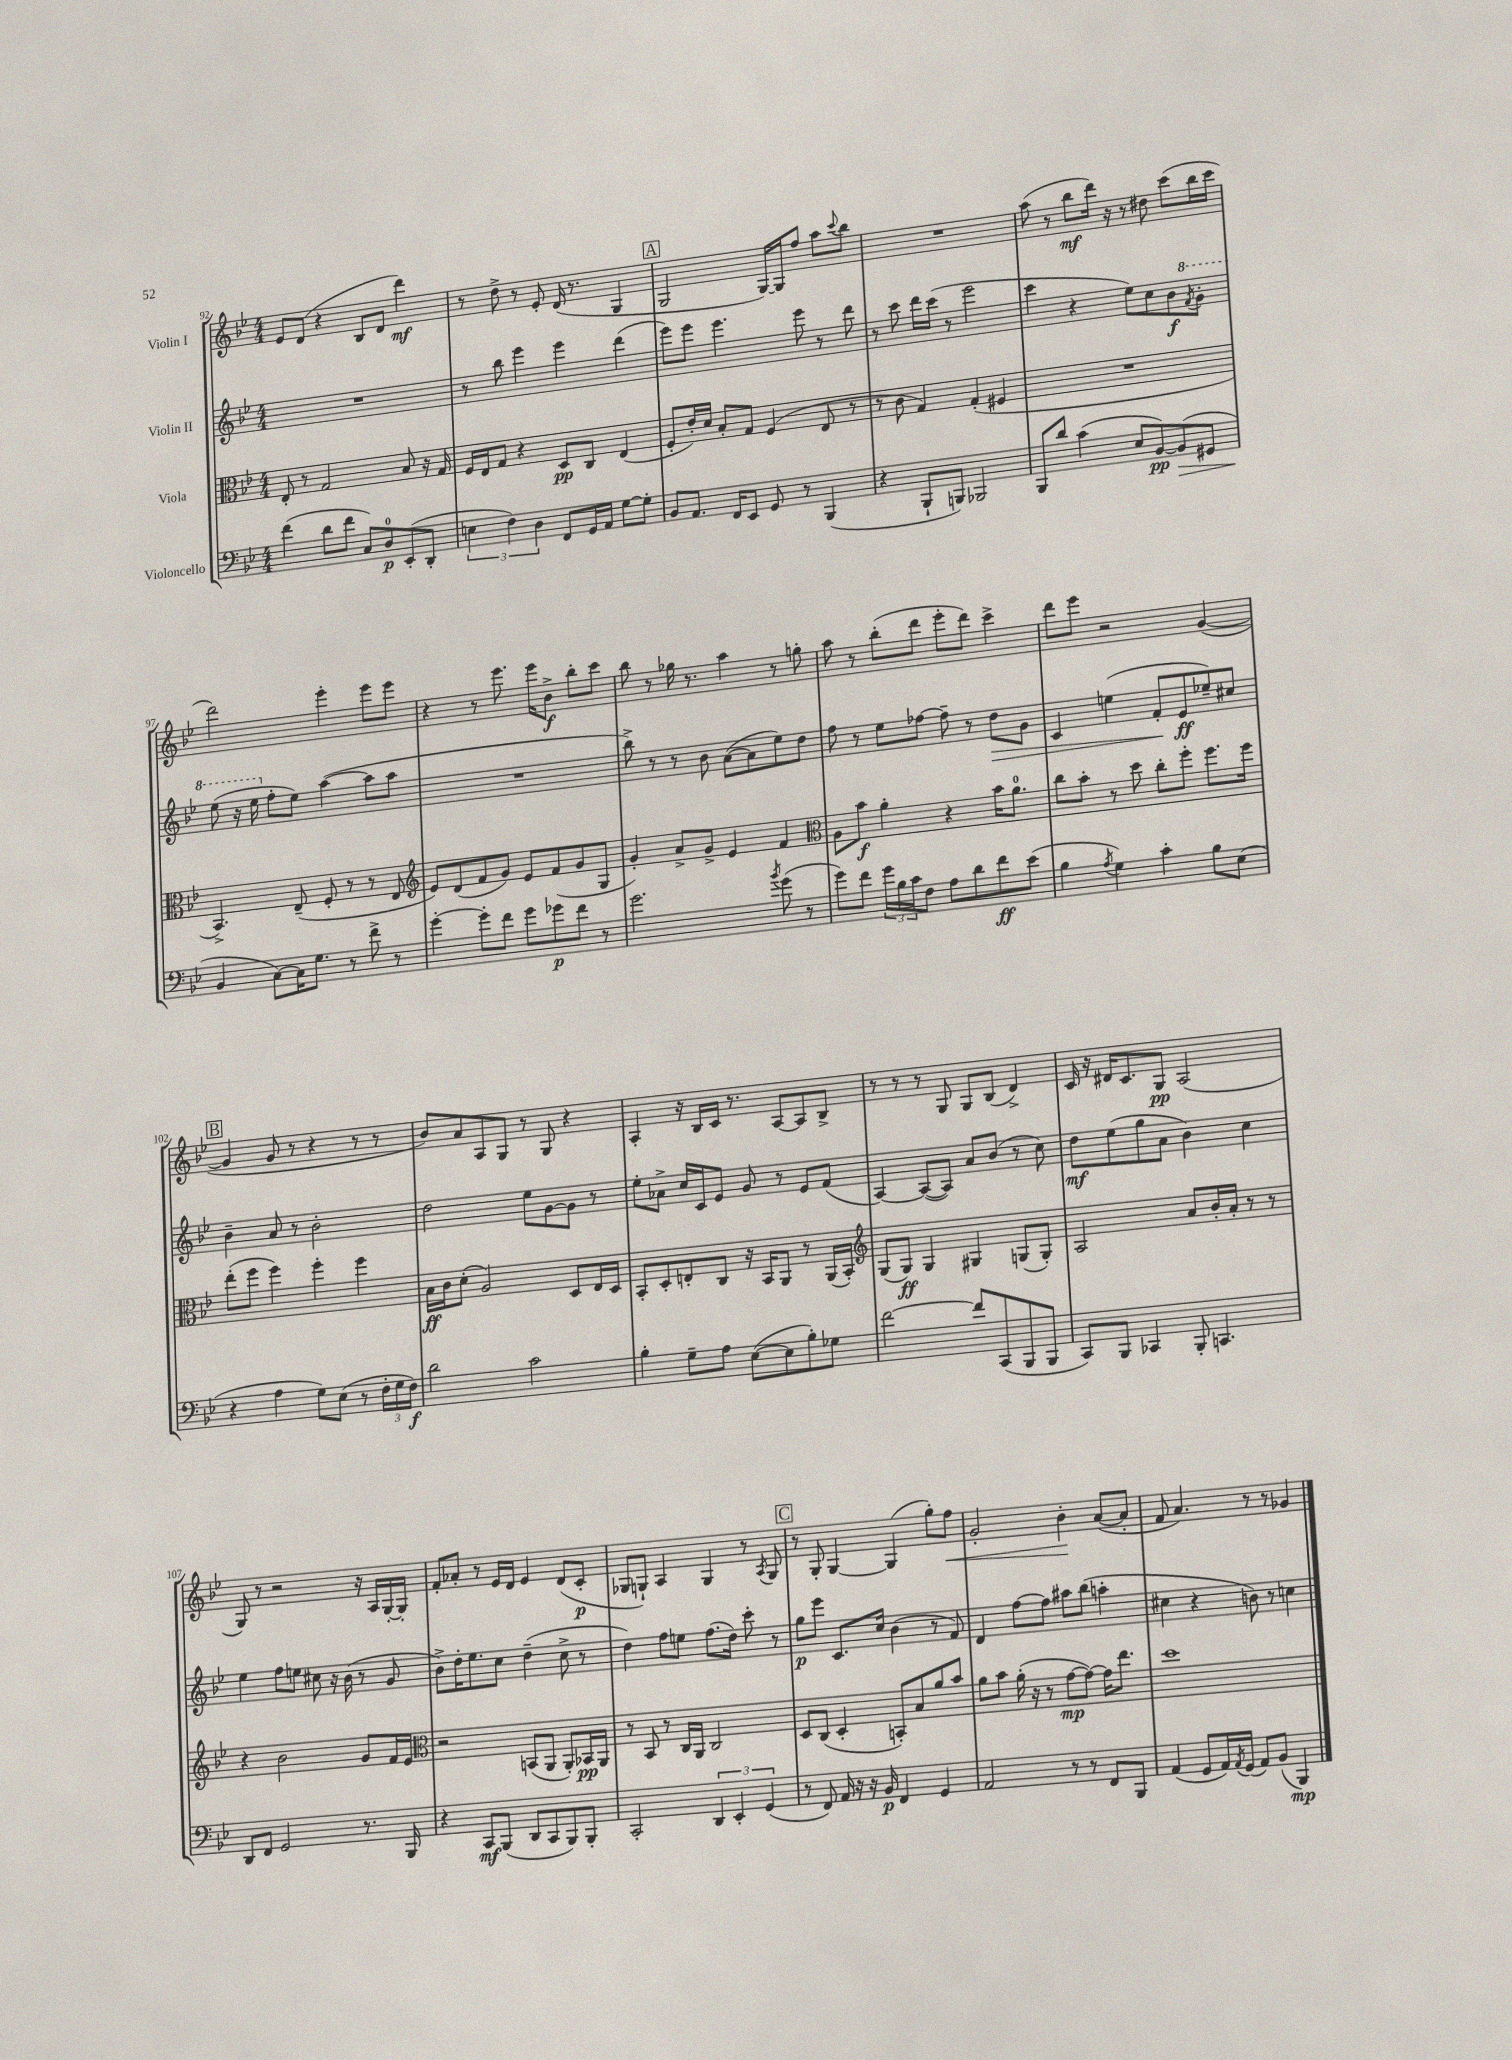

**kern	**kern	**kern	**kern
*staff4	*staff3	*staff2	*staff1
*clefF4	*clefC3	*clefG2	*clefG2
*k[b-e-]	*k[b-e-]	*k[b-e-]	*k[b-e-]
*M4/4	*M4/4	*M4/4	*M4/4
(4f	8E-'	1r	8e-
.	8r	.	(8d
8d	2G	.	4r
8f	.	.	.
8C)	.	.	8B-
8D	.	.	8d
(8EE-'	8B-	.	4ddd)
8DD'	16r	.	.
.	16G	.	.
=	=	=	=
6E	16F	8r	8r
.	16E-	.	.
.	8G	8bb-	8dd^
6F)	.	.	.
.	4r	4eee-	8r
6D	.	.	.
.	.	.	8e-'
8FF	8D	4eee-	(16d
.	.	.	8.r
16GG	8C	.	.
16AA	.	.	.
[8G	(4E-	(4ddd	4G
8G']	.	.	.
=	=	=	=
8BB-	8F'	8eee-)	2G
8.AA	16e-')	8eee-	.
.	16d	.	.
.	8B-'	4.eee-	.
16FF	.	.	.
8EE-	8G	.	.
8GG	(4F	.	[16G)
.	.	.	16G]
8r	.	8eee-	8ff
(4BBB-	8E-	8r	8aa
.	.	.	8qqccc
.	8r	8ddd	8bb-
=	=	=	=
4r	8r	8r	1r
.	8c	8ccc	.
8BBB-`	4G)	16ddd	.
.	.	(16ccc	.
8BBB)	.	8r	.
2BBB-	(4G'	2eee-	.
.	4F#	.	.
=	=	=	=
8BBB-	1r	4ccc	(8aa
8d	.	.	8r
(4c	.	4r	8bb-
.	.	.	16ddd)
.	.	.	16r
8E-	.	8ee-)	8r
[8BB-)	.	8cc	8dd#
(8BB-]	.	8b-	(8ccc
.	.	8qff	.
8GG#	.	8gg'	16bb-
.	.	.	16ccc
=	=	=	=
4BB-	4.BB-^)	(8eee-	2ddd)
.	.	16r	.
.	.	16eee-	.
[8C)	.	8ff'	.
16C]	(8E-~	8ee-)	.
8.G	.	.	.
.	8F'	([4aa	4eee-'
8r	8r	.	.
8f^	8r	8aa]	8eee-
8r	8E-	8aa	8eee-
=	=	=	=
*	*clefG2	*	*
[4g'	8e-)	1r	4r
.	(8d	.	.
8g']	8f	.	8r
8f	8g)	.	8.eee-
8g	8e-	.	.
.	.	.	16eee-
8g-	(8f	.	8b-^
8f	8g	.	8bb-'
8r	8G	.	8ccc
=	=	=	=
2.g	4g')	8bb-^)	8bb-
.	.	8r	8r
.	8a^	8r	16gg-
.	.	.	8.r
.	8g^	8b-	.
.	4e-	([8a	4aa
.	.	8a]	.
8qb-	.	.	.
(8g	4f	8ee-)	8r
8r	.	8dd	8gg'
=	=	=	=
*	*clefC3	*	*
8g)	8A	8ff	8aa
8f	8b-	8r	8r
24g	4a'	8ee-	(8bb-'
24B-	.	.	.
24c	.	.	.
8F	.	[8ff-	8ddd
8A	4r	8ff-~]	8eee-'
8d	.	8r	8ddd)
8f	16b-	8dd	4ccc^
.	8.a	.	.
(8e-	.	8g	.
=	=	=	=
4B-	8cc	4c	8ddd
.	8b-'	.	8eee-
8qA	.	.	.
4G)	8r	(4ee	2r
.	8dd	.	.
4c'	8cc'	8f'	.
.	8ff'	8e-	.
8B-	8.ff	8ee-~)	([4g
(8E-	.	8cc#	.
.	16ff	.	.
=	=	=	=
4r	(8ee-'	4b-~	4g]
.	8ff	.	.
4A	4ff)	8a	8g
.	.	8r	8r
8G)	4ff'	2b-'	4r
(8E-	.	.	.
8r	4ff	.	8r
24F'	.	.	8r
24G	.	.	.
24F)	.	.	.
=	=	=	=
2d	16B-	2dd	8b-)
.	16c	.	.
.	(8d'	.	8a
.	2A)	.	8A
.	.	.	8G
2c	.	8ee-	8r
.	.	[8g	8G
.	8D	8g]	4r
.	16E-	8r	.
.	16D	.	.
=	=	=	=
4B-'	8BB-'	8ee-'	4A'
.	8D'	8a-^	.
8G~	8E'	16cc	16r
.	.	16c	16B-
8A	8C	8e-	16c
.	.	.	8.r
([8E-	16r	8g	.
.	16BB-	.	.
8E-]	8AA	8r	[8A
8B-')	8r	8e-	8A]
8G-	(16AA	(8f	8B-^
.	16BB-')	.	.
=	=	=	=
*	*clefG2	*	*
[2f	(8G	[4A)	8r
.	8G)	.	8r
.	4G	(8A_	8r
.	.	8A])	8G
8f]	4G#	8a	8G
(8CC	.	(8b-	(8B-
8BBB-	(8G	8r	4d^)
8BBB-	8G')	8cc)	.
=	=	=	=
8CC)	2A	8dd	16c
.	.	.	16r
8BBB-	.	(8ee-	16d#
.	.	.	8.c
4CC-	.	8gg	.
.	.	8a	8G
8BBB-'	8a	4b-)	(2A
4.CC	16b-'	.	.
.	16a'	.	.
.	8r	4cc	.
.	8r	.	.
=	=	=	=
8DD	4r	4ee-	8G)
8FF	.	.	8r
2GG	2b-	8ff	2r
.	.	8ee	.
.	.	8cc#	.
.	.	16r	.
.	.	(16b-	.
8.r	8g	8r	16r
.	.	.	16A
.	16f	8g	[16G'
16BBB-	16e-	.	16G']
=	=	=	=
*	*clefC3	*	*
4r	2r	8b-^)	8f'
.	.	16dd'	8a-'
.	.	8.ee-	.
8CC	.	.	8r
(8BBB-	.	8cc	16e-
.	.	.	16d
8DD	(8BB	(4dd~	4e-
8CC	8AA	.	.
8BBB-)	8AA')	8cc^	(8d
8BBB-'	16BB-	8r	8c'
.	16AA	.	.
=	=	=	=
2CC'	8r	4dd)	8G-
.	8BB-	.	8G`)
.	8r	8ff	4A
.	16C	8ee	.
.	16AA	.	.
6DD	2C	(8.ff	4G
6EE-'	.	.	.
.	.	16dd)	.
.	.	8ccc'	8r
(6GG	.	.	.
.	.	.	8qA
.	.	8r	8G
=	=	=	=
8r	8D	8gg	8r
8FF)	(8C	8eee-	8G'
16AA	4D'	8.c	[4G
16r	.	.	.
16r	.	.	.
16BB-	.	16cc	.
4FF	8BB')	(4b-	(4G]
.	8B-	.	.
4GG	8a	8r	8gg')
.	8b-	8f)	8ff
=	=	=	=
2AA	8a	4d	2g'
.	8b-	.	.
.	(16a'	[8ff	.
.	16r	.	.
.	8r	8ff]	.
8r	[8g	8aa#	4b-'
8r	8g_)	(8bb-	.
8FF	16g]	4aa'	([8a
.	8.ee-	.	.
8BBB-	.	.	8a']
=	=	=	=
(4AA	1dd	4cc#	8f
.	.	.	4.a)
8GG	.	4r	.
16AA)	.	.	.
8qAA	.	.	.
(16GG	.	.	.
8AA)	.	8b)	8r
(8BB-	.	8r	8r
4BBB-)	.	4cc	4g-
==	==	==	==
*-	*-	*-	*-
